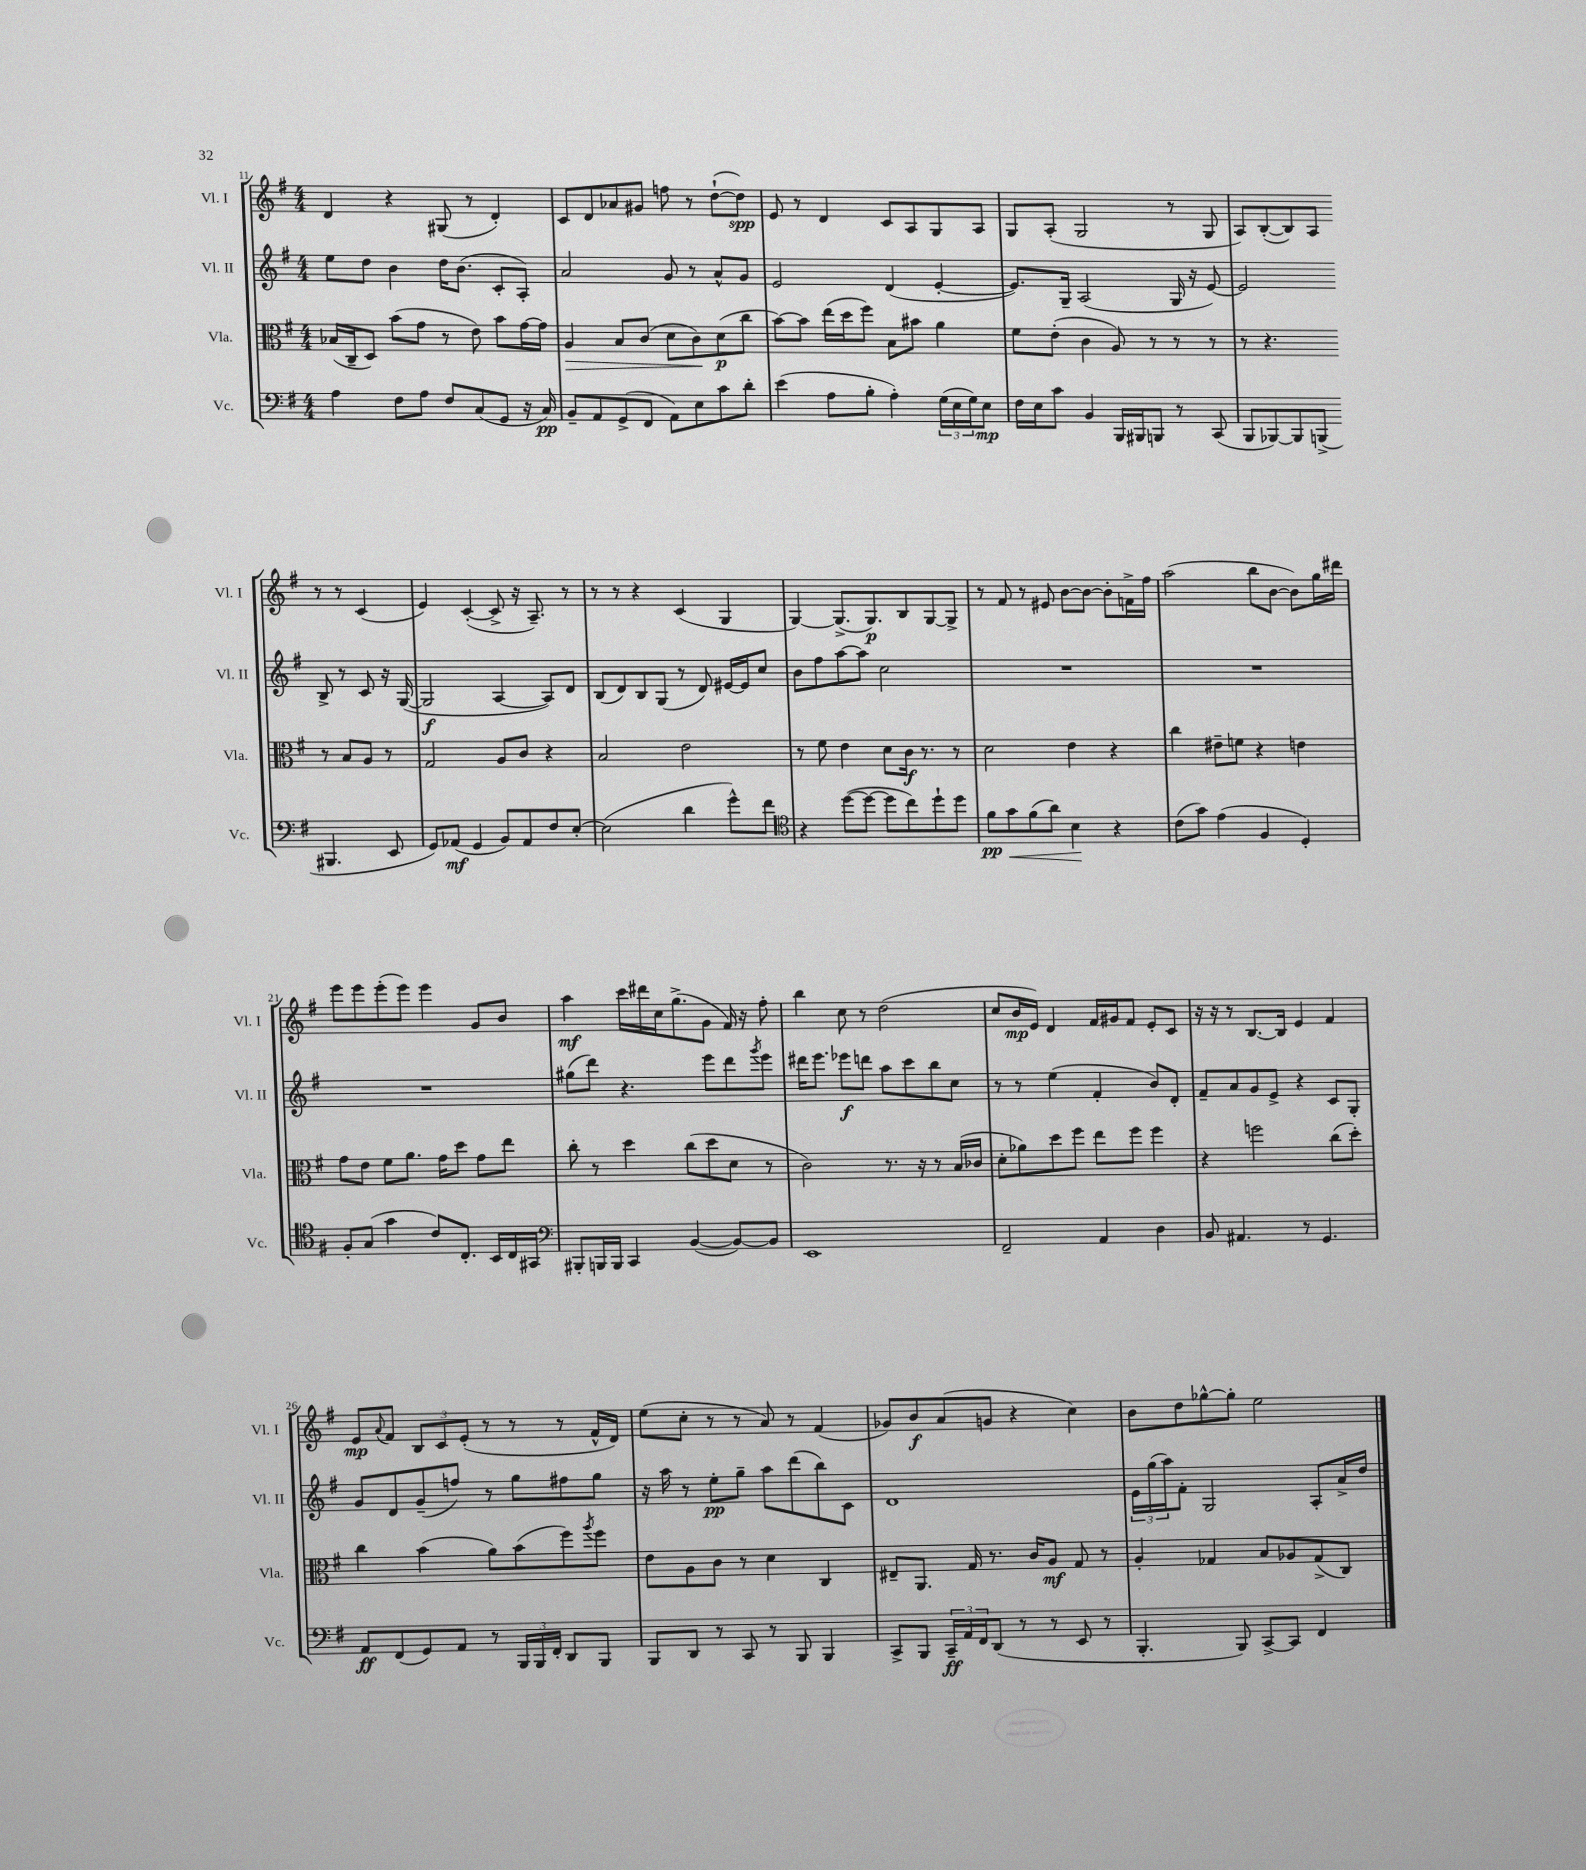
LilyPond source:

<<
\new StaffGroup <<
\new Staff = "s0" \with { instrumentName = "Vl. I" shortInstrumentName = "Vl. I" } {
    \clef treble \key g \major \numericTimeSignature \time 4/4
    d'4 r4 gis8( r8 d'4-.) |
    c'8 d'8 aes'8 gis'8 f''8 r8 d''8~-!( d''8\spp) |
    e'8 r8 d'4 c'8 a8 g8 a8 |
    g8 a8-.( g2 r8 g8 |
    a8) b8~-.( b8) a8 r8 r8 c'4( |
    e'4) c'4~-.( c'8-> r16 a8.--) r8 |
    r8 r8 r4 c'4( g4 |
    g4~) g8.->( g8.\p) b8 g8~ g8-> |
    r8 fis'8 r8 eis'8 b'8~ b'8~ b'8-. f'16-> fis''16 |
    a''2( b''8 b'8~ b'8) g''16 dis'''16 |
    e'''8 e'''8 e'''8-.( e'''8) e'''4 g'8 b'8 |
    a''4\mf c'''16 dis'''16 c''16 g''8.->( g'8 fis'16) r16 fis''8-. |
    b''4 c''8 r8 d''2( |
    c''8 b'16\mp e'16) d'4 fis'16 gis'16 fis'8 e'8-. c'8 |
    r16 r16 r8 b8.~ b16 e'4 fis'4 |
    e'8\mp \appoggiatura { a'8 } fis'8 \tuplet 3/2 { b8 c'8 e'8-.( } r8 r8 r8 fis'16-^ d'16) |
    e''8( c''8-. r8 r8 a'8) r8 fis'4( |
    ges'8) b'8\f a'8( g'8 r4 c''4) |
    b'8 d''8 ges''8~-^ ges''8-. e''2 \bar "|." |
}
\new Staff = "s1" \with { instrumentName = "Vl. II" shortInstrumentName = "Vl. II" } {
    \clef treble \key g \major \numericTimeSignature \time 4/4
    e''8 d''8 b'4 d''16 b'8.( c'8-. a8-.) |
    a'2 g'8 r8 a'8-^ g'8 |
    e'2 d'4( e'4~-. |
    e'8.) g16-- a2( g16 r16 e'8~) |
    e'2 b8-> r8 c'8 r16 g16~( |
    g2\f a4~ a8) d'8 |
    b8( d'8) b8 g8( r8 d'8) eis'16~ eis'16 c''8 |
    b'8 fis''8 a''8~ a''8 c''2 |
    R1 |
    R1 |
    R1 |
    gis''8( d'''8) r4. e'''8 d'''8 \acciaccatura { g'''8 } e'''8 |
    dis'''16 e'''8. ees'''8\f d'''8 a''8 c'''8 b''8 c''8 |
    r8 r8 e''4( fis'4-. b'8) d'8-. |
    fis'8-- a'8 g'8 e'8-> r4 c'8 g8-. |
    g'8 d'8 g'8--( f''8) r8 g''8 fis''8 g''8 |
    r16 a''16 r8 e''8-.\pp g''8-- a''8 d'''8( b''8) c'8 |
    d'1 |
    \tuplet 3/2 { e'16 g''16( a''16) } fis'8-. g2 a8-. a'16-> d''16 \bar "|." |
}
\new Staff = "s2" \with { instrumentName = "Vla." shortInstrumentName = "Vla." } {
    \clef alto \key g \major \numericTimeSignature \time 4/4
    bes16( c16-- d8) b'8( g'8 r8 e'8) b'8 g'16~ g'16 |
    a4\> b8 c'8( d'8 c'8\!) d'8\p( c''8 |
    b'8~) b'8 e''16( d''16 fis''8) b8 bis'8 a'4 |
    fis'8 e'8-.( c'4 a8) r8 r8 r8 |
    r8 r4. r8 b8 a8 r8 |
    g2 a8 c'8 r4 |
    b2 e'2 |
    r8 fis'8 e'4 d'8 c'16\f r8. r8 |
    d'2 e'4 r4 |
    c''4 eis'8-- f'8 r4 e'4 |
    g'8 e'8 fis'8 a'8. g'16 d''8 g'8 e''8 |
    c''8-. r8 d''4 c''8( d''8 d'8 r8 |
    c'2) r8. r16 r8 b16( ces'16 |
    d'8-. aes'8) d''8 fis''8 e''8 fis''8 fis''4 |
    r4 f''2 c''8( d''8-.) |
    c''4 b'4( a'8) b'8( fis''8) \acciaccatura { a''8 } fis''8 |
    e'8 a8 c'8 r8 d'4 c4 |
    eis8-- a,8. g16 r8. c'16 a8\mf g8 r8 |
    a4-. ges4 b8 aes8 ges8->( c8) \bar "|." |
}
\new Staff = "s3" \with { instrumentName = "Vc." shortInstrumentName = "Vc." } {
    \clef bass \key g \major \numericTimeSignature \time 4/4
    a4 fis8 a8 fis8 c8( g,8 r16 c16\pp) |
    b,8-- a,8 g,8->( fis,8 a,8) e8 c'8 d'8-. |
    e'4( a8 b8-. a4-.) \tuplet 3/2 { g16( e16 g16) } e8\mp |
    fis16 e16 c'8 b,4 b,,16 bis,,16 b,,8 r8 c,8( |
    b,,8 bes,,8~) bes,,8 b,,8->( bis,,4. e,8 |
    g,8) aes,8\mf( g,4 b,8) aes,8 fis8 e8~-. |
    e2( d'4 g'8-^) fis'8 |
    \clef tenor r4 d''8~( d''8~ d''8 c''8) d''8-! d''8 |
    fis'8\pp g'8\< fis'8( a'8) b4\! r4 |
    c'8( g'8) e'4( fis4 d4-.) |
    fis8-. g8( g'4 c'8) c8.-. b,16 c16 gis,16 |
    \clef bass bis,,8-. b,,16 b,,16 c,4 b,4~( b,8~) b,8 |
    e,1 |
    fis,2-- a,4 d4 |
    b,8 ais,4. r8 g,4. |
    a,8\ff fis,8( g,8) a,8 r8 \tuplet 3/2 { b,,16 b,,16 fis,16-. } d,8 b,,8 |
    b,,8 d,8 r8 c,8 r8 b,,8 b,,4 |
    c,8-> b,,8 \tuplet 3/2 { c,16--\ff a,16 fis,16 } d,8( r8 r8 e,8 r8 |
    b,,4.-. b,,8) c,8~-> c,8 fis,4 \bar "|." |
}
>>
>>
\layout { \context { \Score currentBarNumber = #11 } }
